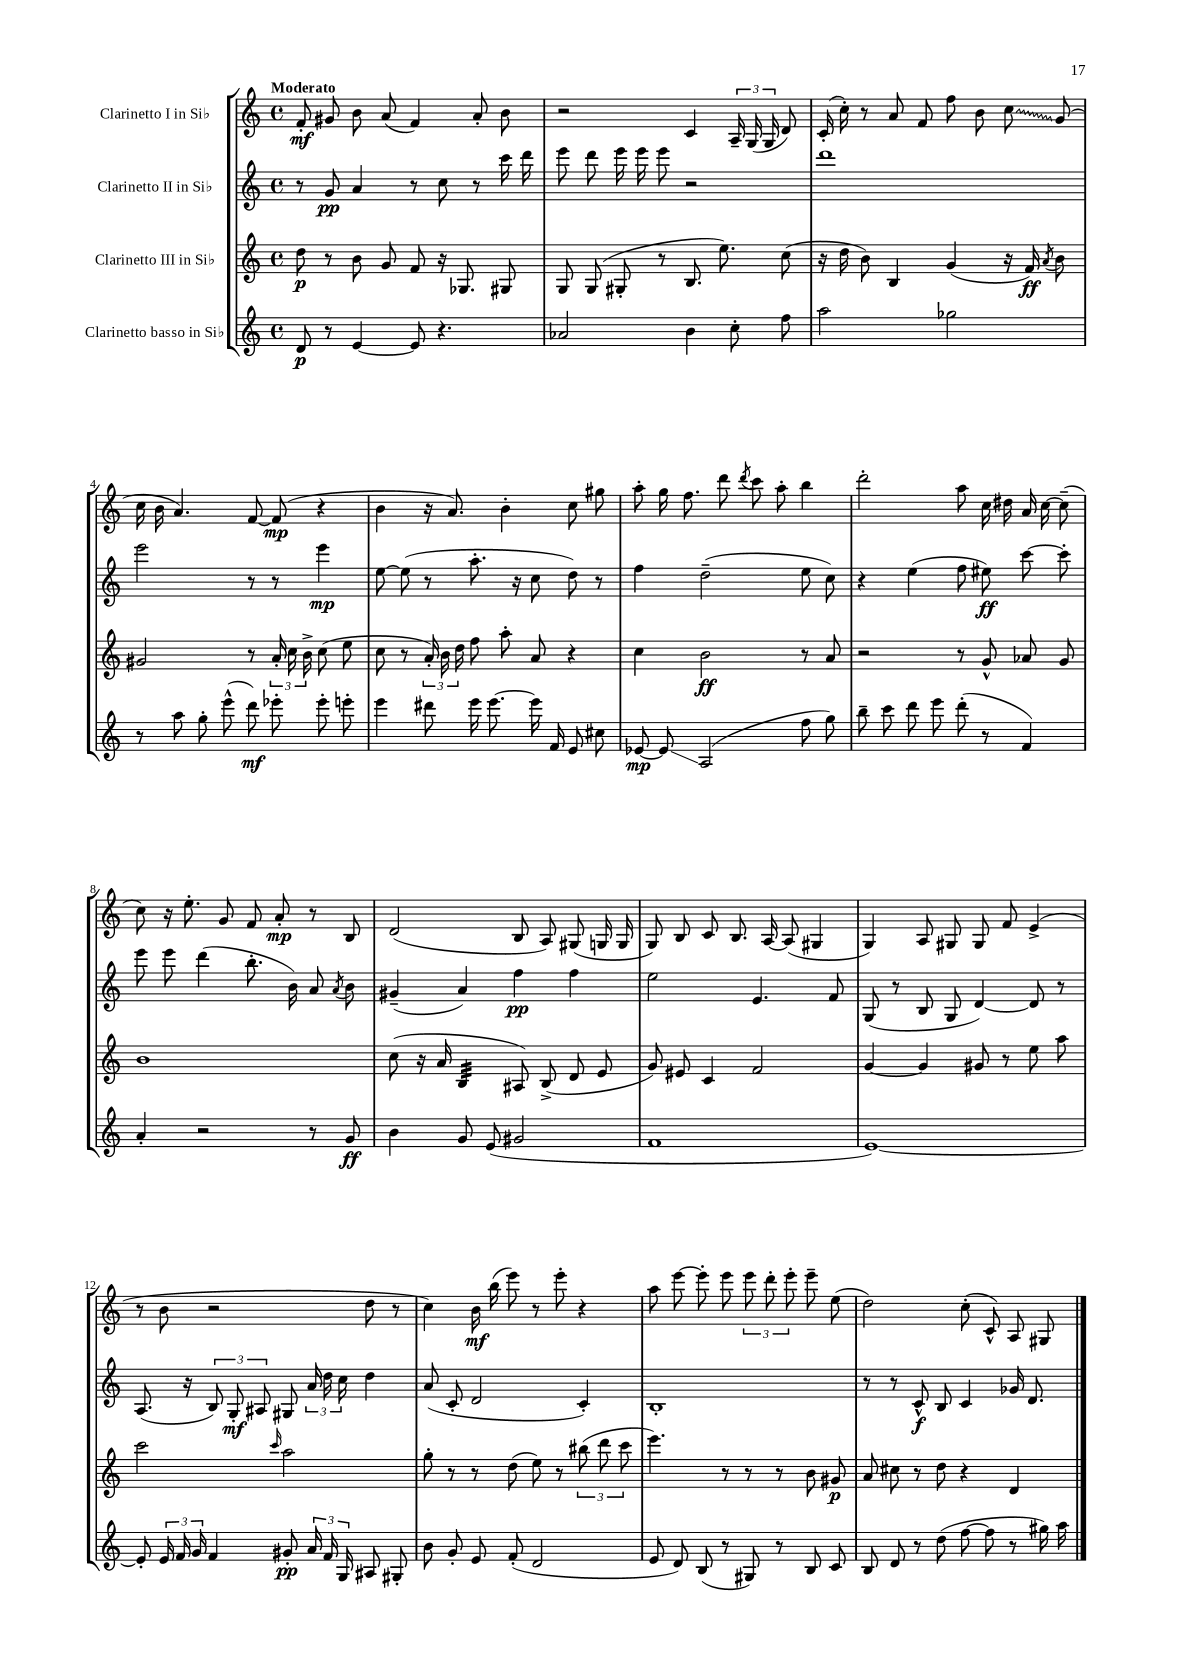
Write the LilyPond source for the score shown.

<<
\new StaffGroup <<
\new Staff = "s0" \with { instrumentName = "Clarinetto I in Sib" } {
    \clef treble \key c \major \defaultTimeSignature \time 4/4 \tempo "Moderato"
    \autoBeamOff f'8-.\mf gis'8 b'8 a'8( f'4) a'8-. b'8 |
    r2 c'4 \tuplet 3/2 { a16-- g16( g16 } d'8) |
    c'16-.( c''16-.) r8 a'8 f'8 f''8 b'8 \once \override Glissando.style = #'zigzag c''8\glissando g'8( |
    c''16 b'16 a'4.) f'8~ f'8\mp( r4 |
    b'4 r16 a'8.) b'4-. c''8 gis''8 |
    a''8-. g''16 f''8. d'''8 \acciaccatura { d'''8 } c'''8 a''8-. b''4 |
    d'''2-. a''8 c''16 dis''16 a'16 c''16~ c''8--( |
    c''8) r16 e''8.-. g'8 f'8 a'8-.\mp r8 b8 |
    d'2( b8 a8) gis8( g16 g16 |
    g8) b8 c'8 b8. a16~ a8( gis4 |
    g4) a8 gis8 gis8 f'8 e'4->( |
    r8 b'8 r2 d''8 r8 |
    c''4) b'16\mf b''16( e'''8) r8 e'''8-. r4 |
    a''8 e'''8~ e'''8-. e'''8 \tuplet 3/2 { e'''8 d'''8-. e'''8-. } e'''8-- e''8( |
    d''2) c''8-.( c'8-^) a8 gis8 \bar "|." |
}
\new Staff = "s1" \with { instrumentName = "Clarinetto II in Sib" } {
    \clef treble \key c \major \defaultTimeSignature \time 4/4
    \autoBeamOff r8 g'8\pp a'4 r8 c''8 r8 c'''16 d'''16 |
    e'''8 d'''8 e'''16 e'''16 e'''8 r2 |
    d'''1 |
    e'''2 r8 r8 e'''4\mp |
    e''8~ e''8( r8 a''8.-. r16 c''8 d''8) r8 |
    f''4 d''2--( e''8 c''8) |
    r4 e''4( f''8 eis''8\ff) c'''8~ c'''8-. |
    e'''8 e'''8 d'''4( b''8.-. b'16) a'8 \acciaccatura { a'8 } b'8 |
    gis'4--( a'4) f''4\pp f''4 |
    e''2 e'4. f'8 |
    g8( r8 b8 g8 d'4~) d'8 r8 |
    a8.( r16 \tuplet 3/2 { b8) g8-.\mf ais8 } gis8 \tuplet 3/2 { a'16 d''16 c''16 } d''4 |
    a'8( c'8-. d'2 c'4-.) |
    b1-. |
    r8 r8 c'8-^\f b8 c'4 ges'16 d'8. \bar "|." |
}
\new Staff = "s2" \with { instrumentName = "Clarinetto III in Sib" } {
    \clef treble \key c \major \defaultTimeSignature \time 4/4
    \autoBeamOff d''8\p r8 b'8 g'8 f'8 r16 ges8. gis8 |
    g8 g8( gis8-. r8 b8. e''8.) c''8( |
    r16 d''16 b'8) b4 g'4( r16 f'16\ff) \acciaccatura { a'8 } b'8 |
    gis'2 r8 \tuplet 3/2 { a'16-. c''16 b'16-> } c''8( e''8 |
    c''8 r8 \tuplet 3/2 { a'16-.) b'16 d''16 } f''8 a''8-. a'8 r4 |
    c''4 b'2\ff r8 a'8 |
    r2 r8 g'8-^ aes'8 g'8 |
    b'1 |
    c''8( r16 a'16 b4:32 ais8) b8->( d'8 e'8 |
    g'8) eis'8 c'4 f'2 |
    g'4~ g'4 gis'8 r8 e''8 a''8 |
    c'''2 \grace { c'''16 } a''2 |
    g''8-. r8 r8 d''8( e''8) r8 \tuplet 3/2 { bis''8( d'''8 c'''8 } |
    e'''4.) r8 r8 r8 b'8 gis'8\p |
    a'8 cis''8 r8 d''8 r4 d'4 \bar "|." |
}
\new Staff = "s3" \with { instrumentName = "Clarinetto basso in Sib" } {
    \clef treble \key c \major \defaultTimeSignature \time 4/4
    \autoBeamOff d'8\p r8 e'4~ e'8 r4. |
    aes'2 b'4 c''8-. f''8 |
    a''2 ges''2 |
    r8 a''8 g''8-. e'''8-^( d'''8\mf) ees'''8-. ees'''8-. e'''8-. |
    e'''4 dis'''8 e'''16 e'''8.~ e'''16 f'16 e'8 cis''8 |
    ees'8~\mp ees'8\glissando a2( f''8 g''8) |
    b''8-- c'''8 d'''8 e'''8 d'''8-.( r8 f'4) |
    a'4-. r2 r8 g'8\ff |
    b'4 g'8 e'8( gis'2 |
    f'1 |
    e'1~) |
    e'8-. \tuplet 3/2 { e'16 f'16 g'16 } f'4 gis'8-.\pp \tuplet 3/2 { a'16 f'16 g16 } ais8 gis8-. |
    b'8 g'8-. e'8 f'8-.( d'2 |
    e'8 d'8) b8( r8 gis8) r8 b8 c'8 |
    b8 d'8 r8 d''8( f''8~ f''8 r8 gis''16) a''16 \bar "|." |
}
>>
>>
